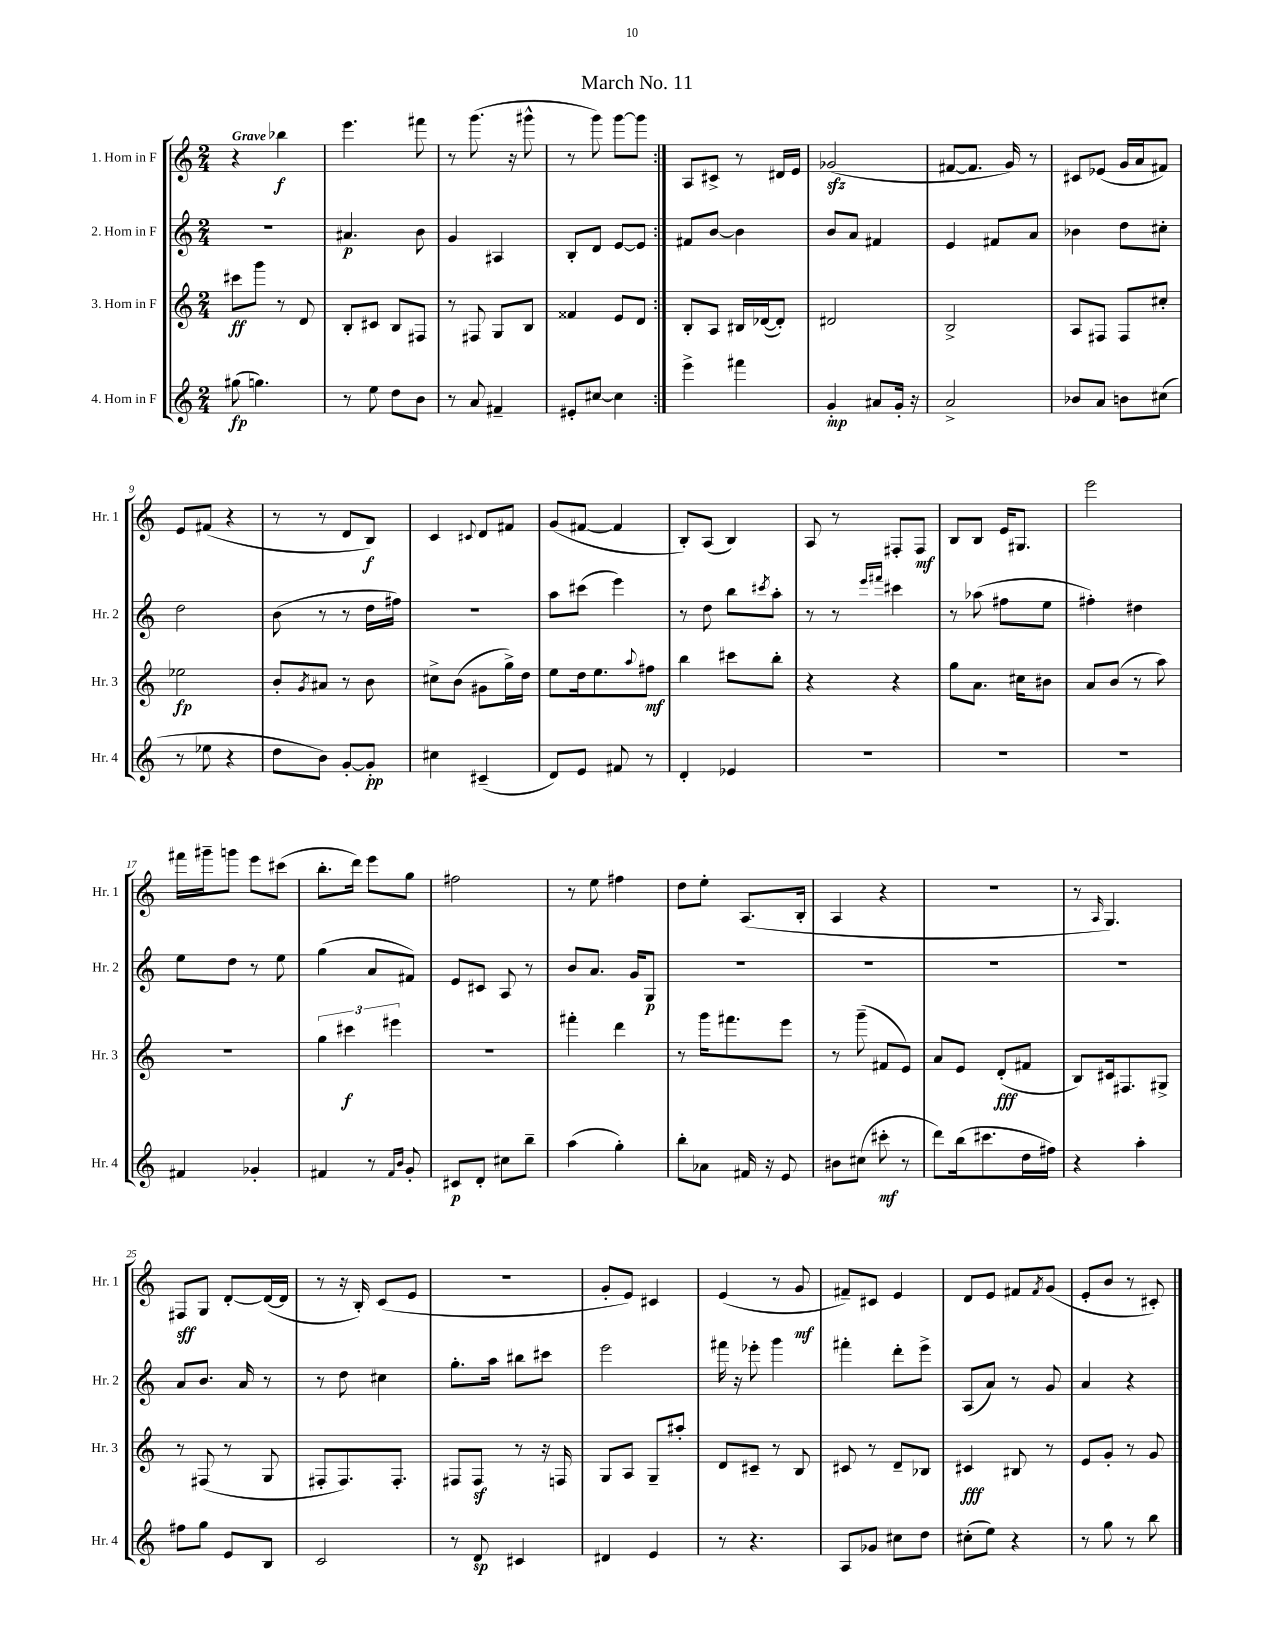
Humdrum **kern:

**kern	**dynam	**kern	**dynam	**kern	**dynam	**kern	**dynam
*part4	*part4	*part3	*part3	*part2	*part2	*part1	*part1
*staff4	*staff4	*staff3	*staff3	*staff2	*staff2	*staff1	*staff1
*I"4. Horn in F	*	*I"3. Horn in F	*	*I"2. Horn in F	*	*I"1. Horn in F	*
*I'Hr. 4	*	*I'Hr. 3	*	*I'Hr. 2	*	*I'Hr. 1	*
*clefG2	*	*clefG2	*	*clefG2	*	*clefG2	*
*k[]	*	*k[]	*	*k[]	*	*k[]	*
*M2/4	*	*M2/4	*	*M2/4	*	*M2/4	*
=1	=1	=1	=1	=1	=1	=1	=1
!	!	!	!	!	!	!LO:TX:a:B:t=Grave	!
(8gg#X\	fp	8ccc#X\L	ff	2r	.	4r	.
4.ggn\)	.	8ggg\J	.	.	.	.	.
.	.	8r	.	.	.	4bb-X\	f
.	.	8d/	.	.	.	.	.
=2	=2	=2	=2	=2	=2	=2	=2
8r	.	8B'/L	.	4.a#X/	p	4.eee\	.
8ee\	.	8c#X/J	.	.	.	.	.
8dd\L	.	8B/L	.	.	.	.	.
8b\J	.	8F#X/J	.	8b\	.	8fff#X\	.
=3	=3	=3	=3	=3	=3	=3	=3
8r	.	8r	.	4g/	.	8r	.
8a/	.	8F#X/	.	.	.	(8.ggg\	.
4f#X~/	.	8G/L	.	4A#X/	.	.	.
.	.	.	.	.	.	16r	.
.	.	8B/J	.	.	.	8ggg#X^^\	.
=4	=4	=4	=4	=4	=4	=4	=4
8e#X'/L	.	4f##X/	.	8B'/L	.	8r	.
[8cc#X/J	.	.	.	8d/J	.	8ggg\)	.
4cc#\]	.	8e/L	.	[8e/L	.	[8ggg\L	.
.	.	8d/J	.	8e/J]	.	8ggg\J]	.
=5:|!	=5:|!	=5:|!	=5:|!	=5:|!	=5:|!	=5:|!	=5:|!
4eee^\	.	8B'/L	.	8f#X/L	.	8A/L	.
.	.	8A/J	.	[8b/J	.	8c#X^/J	.
4fff#X\	.	16B#X/LL	.	4b\]	.	8r	.
.	.	([16d-X/J	.	.	.	.	.
.	.	8d-'/J])	.	.	.	16d#X/LL	.
.	.	.	.	.	.	16e/JJ	.
=6	=6	=6	=6	=6	=6	=6	=6
4g'/	mp	2d#X/	.	8b/L	.	(2g-Xzz/	.
.	.	.	.	8a/J	.	.	.
8a#X/L	.	.	.	4f#X/	.	.	.
16g'/Jk	.	.	.	.	.	.	.
16r	.	.	.	.	.	.	.
=7	=7	=7	=7	=7	=7	=7	=7
2a^/	.	2B^/	.	4e/	.	[8f#X/L	.
.	.	.	.	.	.	8.f#/J]	.
.	.	.	.	8f#X/L	.	.	.
.	.	.	.	.	.	16g/)	.
.	.	.	.	8a/J	.	8r	.
=8	=8	=8	=8	=8	=8	=8	=8
8b-X/L	.	8A/L	.	4b-X\	.	8c#X/L	.
8a/J	.	8F#X/J	.	.	.	(8e-X/J	.
8bn\L	.	8F#/L	.	8dd\L	.	16g/LL	.
.	.	.	.	.	.	16a/J	.
(8cc#X\J	.	8cc#X'/J	.	8cc#X'\J	.	8f#X/J)	.
!!LO:LB:g=z
=9	=9	=9	=9	=9	=9	=9	=9
8r	.	2ee-X\	fp	2dd\	.	8e/L	.
8ee-X\	.	.	.	.	.	(8f#X/J	.
4r	.	.	.	.	.	4r	.
=10	=10	=10	=10	=10	=10	=10	=10
8dd\L	.	8b'/L	.	(8b\	.	8r	.
.	.	8qg/	.	.	.	.	.
8b\J)	.	8a#X/J	.	8r	.	8r	.
[8g'/L	.	8r	.	8r	.	8d/L	.
8g'/J]	pp	8b\	.	16dd\LL	.	8B/J)	f
.	.	.	.	16ff#X\JJ)	.	.	.
=11	=11	=11	=11	=11	=11	=11	=11
4cc#X\	.	8cc#X^\L	.	2r	.	4c/	.
.	.	(8b\J	.	.	.	.	.
.	.	.	.	.	.	8qqc#X/	.
(4c#X~/	.	8g#X\L	.	.	.	8d/L	.
.	.	16gg^\L)	.	.	.	8f#X/J	.
.	.	16dd\JJ	.	.	.	.	.
=12	=12	=12	=12	=12	=12	=12	=12
8d/L)	.	8ee\L	.	8aa\L	.	(8g/L	.
8e/J	.	16dd\k	.	(8ccc#X\J	.	[8f#X/J	.
.	.	8.ee\	.	.	.	.	.
8f#X/	.	.	.	4eee\)	.	4f#/]	.
.	.	8qqaa/	.	.	.	.	.
8r	.	8ff#X\J	mf	.	.	.	.
=13	=13	=13	=13	=13	=13	=13	=13
4d'/	.	4bb\	.	8r	.	8B'/L)	.
.	.	.	.	8dd\	.	(8A/J	.
4e-X/	.	8ccc#X\L	.	8bb\L	.	4B/)	.
.	.	.	.	8qccc#X/	.	.	.
.	.	8bb'\J	.	8aa'\J	.	.	.
=14	=14	=14	=14	=14	=14	=14	=14
2r	.	4r	.	8r	.	8A/	.
.	.	.	.	8r	.	8r	.
.	.	.	.	16qqeee/LL	.	.	.
.	.	.	.	16qqfff#X/JJ	.	.	.
.	.	4r	.	4ccc#X\	.	8F#X'/L	.
.	.	.	.	.	.	8F#/J	mf
=15	=15	=15	=15	=15	=15	=15	=15
2r	.	8gg\L	.	8r	.	8B/L	.
.	.	8.a\J	.	(8aa-X\	.	8B/J	.
.	.	.	.	8ff#X\L	.	16e/KL	.
.	.	16cc#X\KL	.	.	.	8.G#X/J	.
.	.	8b#X\J	.	8ee\J	.	.	.
=16	=16	=16	=16	=16	=16	=16	=16
2r	.	8a/L	.	4ff#X'\)	.	2eee\	.
.	.	(8b/J	.	.	.	.	.
.	.	8r	.	4dd#X\	.	.	.
.	.	8aa\)	.	.	.	.	.
!!LO:LB:g=z
=17	=17	=17	=17	=17	=17	=17	=17
4f#X/	.	2r	.	8ee\L	.	16fff#X\LL	.
.	.	.	.	.	.	16ggg#X~\J	.
.	.	.	.	8dd\J	.	8gggn\J	.
4g-X'/	.	.	.	8r	.	8eee\L	.
.	.	.	.	8ee\	.	(8ccc#X\J	.
=18	=18	=18	=18	=18	=18	=18	=18
4f#X/	.	6gg\	.	(4gg\	.	8.bb'\L	.
.	.	6ccc#X\	f	.	.	.	.
.	.	.	.	.	.	16ddd\Jk)	.
8r	.	.	.	8a/L	.	8eee\L	.
.	.	6eee#X\	.	.	.	.	.
16qqf#/LL	.	.	.	.	.	.	.
16qqb/JJ	.	.	.	.	.	.	.
8g'/	.	.	.	8f#X/J)	.	8gg\J	.
=19	=19	=19	=19	=19	=19	=19	=19
8c#X/L	p	2r	.	8e/L	.	2ff#X\	.
8d'/J	.	.	.	8c#X/J	.	.	.
8cc#X\L	.	.	.	8A/	.	.	.
8bb~\J	.	.	.	8r	.	.	.
=20	=20	=20	=20	=20	=20	=20	=20
(4aa\	.	4fff#X'\	.	8b/L	.	8r	.
.	.	.	.	8.a/J	.	8ee\	.
4gg'\)	.	4ddd\	.	.	.	4ff#X\	.
.	.	.	.	16g/KL	.	.	.
.	.	.	.	8G/J	p	.	.
=21	=21	=21	=21	=21	=21	=21	=21
8bb'\L	.	8r	.	2r	.	8dd\L	.
8a-X\J	.	16ggg\KL	.	.	.	8ee'\J	.
.	.	8.fff#X\	.	.	.	.	.
16f#X/	.	.	.	.	.	(8.A/L	.
16r	.	.	.	.	.	.	.
8e/	.	8eee\J	.	.	.	.	.
.	.	.	.	.	.	16B'/Jk	.
=22	=22	=22	=22	=22	=22	=22	=22
8b#X\L	.	8r	.	2r	.	4A/	.
(8cc#X\J	.	(8ggg~\	.	.	.	.	.
8ccc#X'\	mf	8f#X/L	.	.	.	4r	.
8r	.	8e/J)	.	.	.	.	.
=23	=23	=23	=23	=23	=23	=23	=23
8ddd\L)	.	8a/L	.	2r	.	2r	.
(16bb\k	.	8e/J	.	.	.	.	.
8.ccc#X\	.	.	.	.	.	.	.
.	.	(8d'/L	fff	.	.	.	.
16dd\L	.	8f#X/J	.	.	.	.	.
16ff#X\JJ)	.	.	.	.	.	.	.
=24	=24	=24	=24	=24	=24	=24	=24
4r	.	8B/L)	.	2r	.	8r	.
.	.	.	.	.	.	16qqA/	.
.	.	16c#X/k	.	.	.	4.G/)	.
.	.	8.F#X/	.	.	.	.	.
4aa'\	.	.	.	.	.	.	.
.	.	8G#X^/J	.	.	.	.	.
!!LO:LB:g=z
=25	=25	=25	=25	=25	=25	=25	=25
8ff#X\L	.	8r	.	8a/L	.	8F#X/L	sff
8gg\J	.	(8F#X/	.	8.b/J	.	8G/J	.
8e/L	.	8r	.	.	.	[8d'/L	.
.	.	.	.	16a/	.	.	.
8B/J	.	8G/	.	8r	.	(16d/L_	.
.	.	.	.	.	.	16d/JJ]	.
=26	=26	=26	=26	=26	=26	=26	=26
2c/	.	8F#X'/L	.	8r	.	8r	.
.	.	8.F#/)	.	8dd\	.	16r	.
.	.	.	.	.	.	16B'/)	.
.	.	.	.	4cc#X\	.	(8c/L	.
.	.	8.F#'/J	.	.	.	.	.
.	.	.	.	.	.	8e/J	.
=27	=27	=27	=27	=27	=27	=27	=27
8r	.	8F#X/L	.	8.gg'\L	.	2r	.
8d/	sp	8F#z/J	.	.	.	.	.
.	.	.	.	16aa\Jk	.	.	.
4c#X/	.	8r	.	8bb#X\L	.	.	.
.	.	16r	.	8ccc#X\J	.	.	.
.	.	16Fn/	.	.	.	.	.
=28	=28	=28	=28	=28	=28	=28	=28
4d#X/	.	8G/L	.	2eee\	.	8g'/L	.
.	.	8A/J	.	.	.	8e/J)	.
4e/	.	8G~/L	.	.	.	4c#X/	.
.	.	8aa#X'/J	.	.	.	.	.
=29	=29	=29	=29	=29	=29	=29	=29
8r	.	8d/L	.	16fff#X\	.	(4e/	.
.	.	.	.	16r	.	.	.
4.r	.	8c#X~/J	.	8eee-X'\	.	.	.
.	.	8r	.	4ggg\	.	8r	.
.	.	8B/	.	.	.	8g/	mf
=30	=30	=30	=30	=30	=30	=30	=30
8A/L	.	8c#X/	.	4fff#X'\	.	8f#X~/L)	.
8g-X/J	.	8r	.	.	.	8c#X/J	.
8cc#X\L	.	8d~/L	.	8ddd'\L	.	4e/	.
8dd\J	.	8B-X/J	.	8eee^\J	.	.	.
=31	=31	=31	=31	=31	=31	=31	=31
(8cc#X'\L	.	4c#X/	fff	(8A/L	.	8d/L	.
8ee\J)	.	.	.	8a/J)	.	8e/J	.
4r	.	8B#X/	.	8r	.	8f#X/L	.
.	.	.	.	.	.	8qf#/	.
.	.	8r	.	8g/	.	(8g/J	.
=32	=32	=32	=32	=32	=32	=32	=32
8r	.	8e/L	.	4a/	.	8e'/L	.
8gg\	.	8g'/J	.	.	.	8b/J	.
8r	.	8r	.	4r	.	8r	.
8bb\	.	8g/	.	.	.	8c#X'/)	.
==	==	==	==	==	==	==	==
*-	*-	*-	*-	*-	*-	*-	*-
